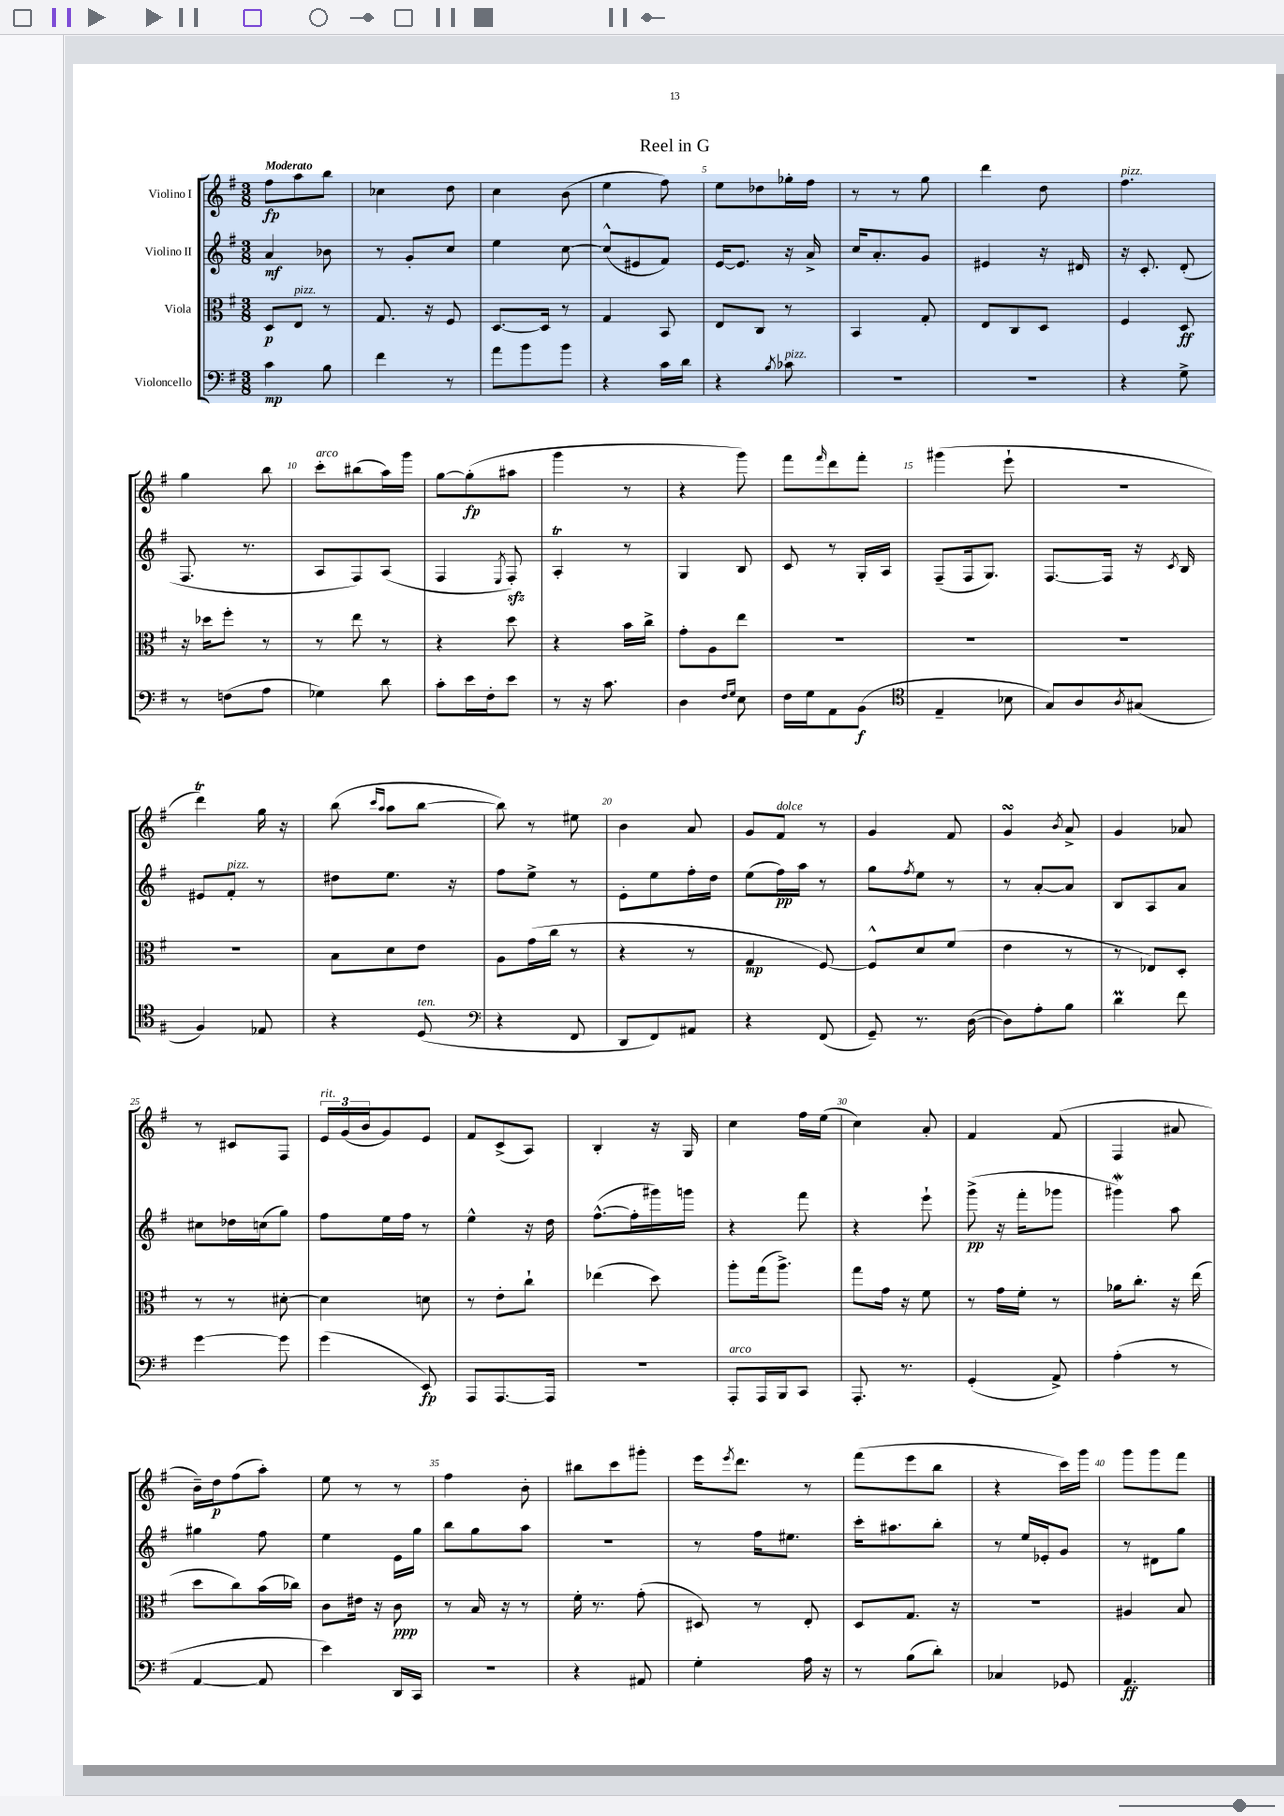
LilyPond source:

\header { title = "Reel in G" }
<<
\new StaffGroup <<
\new Staff = "s0" \with { instrumentName = "Violino I" } {
    \clef treble \key g \major \numericTimeSignature \time 3/8 \tempo "Moderato"
    fis''8\fp a''8 b''8 |
    ces''4 d''8 |
    c''4 b'8( |
    e''4 fis''8) |
    e''8 des''8 ges''16-. fis''16 |
    r8 r8 g''8 |
    d'''4 d''8 |
    fis''4.^\markup { \italic "pizz." } |
    g''4 b''8 |
    c'''8-.^\markup { \italic "arco" } bis''8( a''16) g'''16 |
    g''8~ g''8-.\fp( ais''8 |
    g'''4 r8 |
    r4 g'''8) |
    fis'''8 \grace { fis'''16 } d'''8 fis'''8-. |
    gis'''4( e'''8-! |
    r4. |
    d'''4\trill) g''16 r16 |
    b''8( \grace { c'''16 a''16 } a''8 b''8~ |
    b''8) r8 eis''8 |
    b'4 a'8 |
    g'8 fis'8^\markup { \italic "dolce" } r8 |
    g'4 fis'8 |
    g'4\turn \acciaccatura { b'8 } a'8-> |
    g'4 aes'8 |
    r8 cis'8 fis8 |
    \tuplet 3/2 { e'16^\markup { \italic "rit." } g'16( b'16 } g'8) e'8 |
    fis'8 c'8->( a8) |
    b4-. r16 g16 |
    c''4 fis''16 e''16( |
    c''4) a'8-. |
    fis'4 fis'8( |
    fis4 ais'8 |
    b'16--) d''16\p fis''8( a''8-.) |
    e''8 r8 r8 |
    fis''4 b'8-. |
    bis''8 c'''8 gis'''8-. |
    e'''16 \acciaccatura { e'''8 } d'''8. r8 |
    fis'''8( e'''8 b''8 |
    r4 c'''16) g'''16 |
    g'''8 g'''8 fis'''8 \bar "|." |
}
\new Staff = "s1" \with { instrumentName = "Violino II" } {
    \clef treble \key g \major \numericTimeSignature \time 3/8
    a'4\mf bes'8 |
    r8 g'8-. c''8 |
    e''4 c''8~ |
    c''8-^( eis'8 fis'8) |
    e'16~ e'8. r16 a'16-> |
    c''16 a'8.-. g'8 |
    eis'4 r16 dis'16 |
    r16 c'8.-. d'8-.( |
    fis8. r8. |
    a8 fis8) a8( |
    fis4 \acciaccatura { e8 } fis8-.\sfz) |
    a4-.\trill r8 |
    g4 b8 |
    c'8 r8 g16-. a16 |
    fis8--( fis16 g8.) |
    fis8.~ fis16 r16 \acciaccatura { c'8 } b16 |
    eis'8 fis'8-.^\markup { \italic "pizz." } r8 |
    dis''8 e''8. r16 |
    fis''8 e''8-> r8 |
    e'8-. e''8 fis''16-. d''16 |
    e''8( fis''16\pp) a''16 r8 |
    g''8 \acciaccatura { fis''8 } e''8 r8 |
    r8 a'8~-. a'8 |
    b8 a8 a'8 |
    cis''8 des''16 c''16( g''8) |
    fis''8 e''16 fis''16 r8 |
    e''4-^ r16 d''16 |
    fis''8.~-^( fis''16-. gis'''16) g'''16 |
    r4 fis'''8 |
    r4 e'''8-! |
    g'''8->\pp( r16 fis'''16-. ges'''8 |
    gis'''4\mordent) a''8 |
    gis''4 fis''8 |
    e''4 e'16 g''16 |
    b''8 g''8 a''8 |
    R4. |
    r8 fis''16 eis''8. |
    c'''16-. ais''8. b''8-. |
    r8 e''16 ees'16-. g'8 |
    r8 dis'8 g''8 \bar "|." |
}
\new Staff = "s2" \with { instrumentName = "Viola" } {
    \clef alto \key g \major \numericTimeSignature \time 3/8
    d8\p e8^\markup { \italic "pizz." } r8 |
    g8. r16 fis8 |
    d8.~ d16 r8 |
    g4 b,8 |
    e8 c8 r8 |
    b,4 g8-. |
    e8 c8 d8 |
    fis4 d8\ff |
    r16 des''16 fis''8-. r8 |
    r8 e''8 r8 |
    r4 d''8 |
    r4 b'16 c''16-> |
    g'8-. a8 e''8 |
    R4. |
    R4. |
    R4. |
    R4. |
    b8 d'8 e'8 |
    a8 g'16( c''16 r8 |
    r4 r8 |
    g4\mp fis8~) |
    fis8-^ d'8 fis'8( |
    e'4 r8 |
    r8 ees8) d8-. |
    r8 r8 dis'8~-. |
    dis'4 d'8 |
    r8 e'8-. c''8-! |
    ees''4( d''8) |
    a''8-. g''16( a''8.->) |
    g''8 g'16 r16 fis'8 |
    r8 g'16 fis'16-. r8 |
    aes'16 c''8.-. r16 e''16( |
    d''8 c''8) b'16( ces''16) |
    c'8 eis'16 r16 c'8\ppp |
    r8 b16 r16 r8 |
    fis'16-. r8. g'8-.( |
    dis8) r8 e8-. |
    d8 g8. r16 |
    R4. |
    ais4 b8 \bar "|." |
}
\new Staff = "s3" \with { instrumentName = "Violoncello" } {
    \clef bass \key g \major \numericTimeSignature \time 3/8
    c'4\mp b8 |
    fis'4 r8 |
    a'8 b'8 b'8 |
    r4 c'16 d'16 |
    r4 \acciaccatura { b8 } ces'8^\markup { \italic "pizz." } |
    R4. |
    R4. |
    r4 g8-> |
    r8 f8( a8 |
    ges4) d'8 |
    c'8-. e'16 fis16-. e'8 |
    r8 r16 c'8. |
    d4 \grace { fis16 g16 } e8 |
    fis16 g16 a,8 b,8\f( |
    \clef tenor e4-- bes8 |
    g8) a8 \acciaccatura { a8 } gis8( |
    fis4) ees8 |
    r4 d8^\markup { \italic "ten." }( |
    \clef bass r4 fis,8 |
    d,8 fis,8) ais,8 |
    r4 fis,8( |
    g,8--) r8. d16~( |
    d8) a8-. b8 |
    d'4\prall fis'8 |
    g'4~ g'8 |
    g'4( e,8\fp) |
    a,,8 a,,8.~ a,,16 |
    R4. |
    a,,8-.^\markup { \italic "arco" } a,,16 b,,16 c,8 |
    a,,8.-. r8. |
    g,4-.( a,8->) |
    a4-.( r8 |
    a,4~ a,8 |
    e'4) d,16 c,16 |
    R4. |
    r4 ais,8 |
    g4-. a16 r16 |
    r8 b8( d'8-.) |
    ces4 ges,8 |
    a,4.\ff \bar "|." |
}
>>
>>
\layout { \context { \Score \override BarNumber.break-visibility = ##(#f #t #t) barNumberVisibility = #(every-nth-bar-number-visible 5) } }
